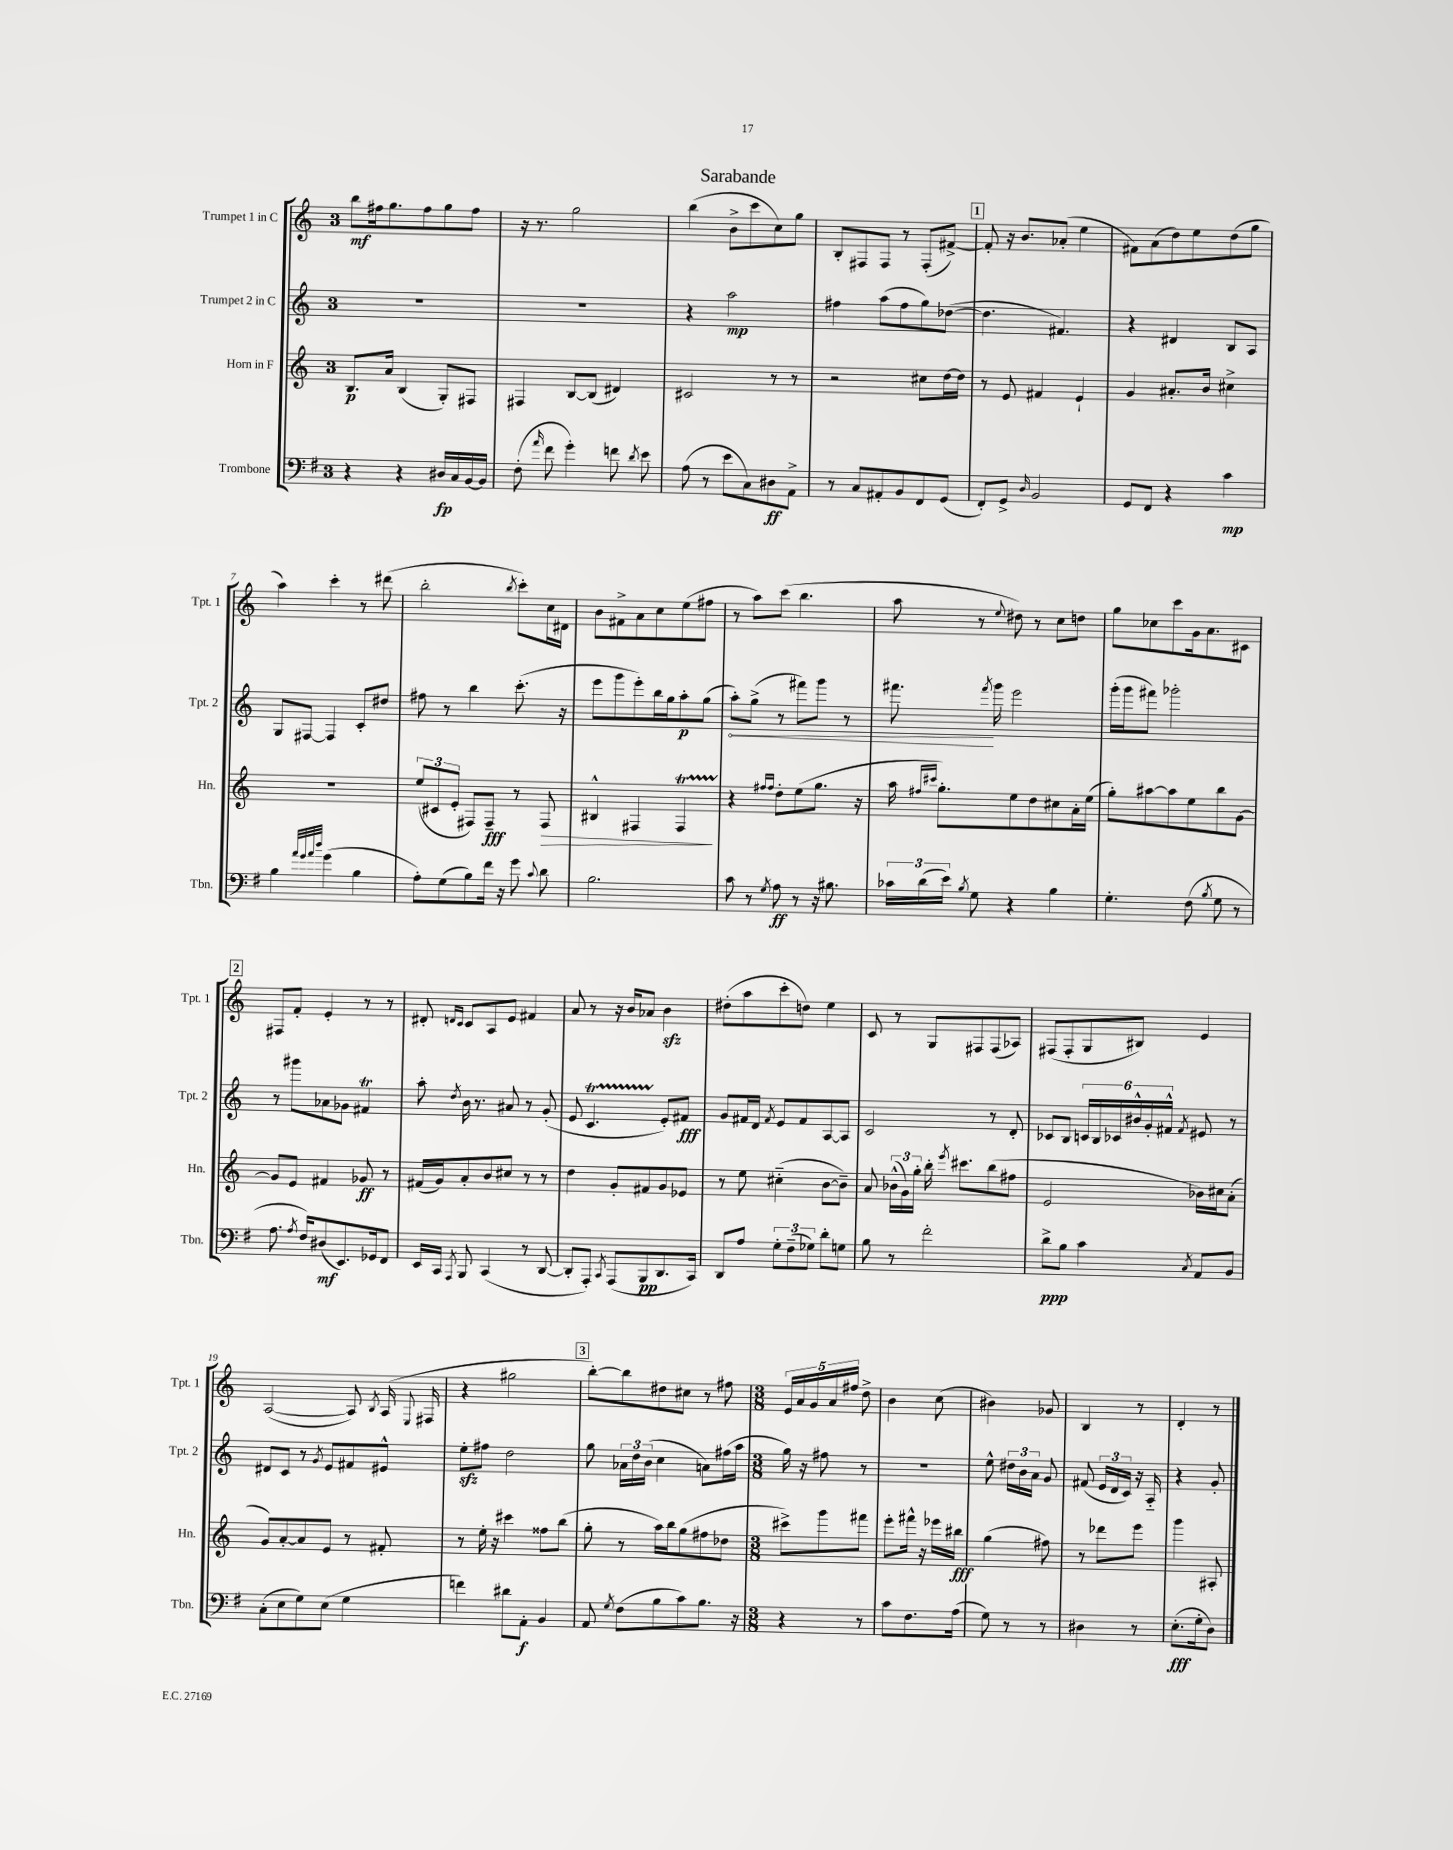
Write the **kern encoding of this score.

**kern	**dynam	**kern	**dynam	**kern	**dynam	**kern	**dynam
*part4	*part4	*part3	*part3	*part2	*part2	*part1	*part1
*staff4	*staff4	*staff3	*staff3	*staff2	*staff2	*staff1	*staff1
*I"Trombone	*	*I"Horn in F	*	*I"Trumpet 2 in C	*	*I"Trumpet 1 in C	*
*I'Tbn.	*	*I'Hn.	*	*I'Tpt. 2	*	*I'Tpt. 1	*
*clefF4	*	*clefG2	*	*clefG2	*	*clefG2	*
*k[f#]	*	*k[]	*	*k[]	*	*k[]	*
*M3/4	*	*M3/4	*	*M3/4	*	*M3/4	*
=1	=1	=1	=1	=1	=1	=1	=1
4r	.	8.B/L	p	2.r	.	8bb\L	mf
.	.	.	.	.	.	16ff#X\k	.
.	.	16a/Jk	.	.	.	8.gg\	.
4r	.	(4B/	.	.	.	.	.
.	.	.	.	.	.	8ff#\	.
16D#X/LL	fp	8G'/L)	.	.	.	8gg\	.
16C/	.	.	.	.	.	.	.
[16BB/	.	8F#X/J	.	.	.	8ff#\J	.
16BB/JJ]	.	.	.	.	.	.	.
=2	=2	=2	=2	=2	=2	=2	=2
(8F#'\	.	4F#X/	.	2.r	.	16r	.
.	.	.	.	.	.	8.r	.
16qqa/	.	.	.	.	.	.	.
8f#\	.	.	.	.	.	.	.
4g'\)	.	[8B/L	.	.	.	2gg\	.
.	.	(8B/J]	.	.	.	.	.
8fn\	.	4d#X/)	.	.	.	.	.
8qd/	.	.	.	.	.	.	.
8e\	.	.	.	.	.	.	.
=3	=3	=3	=3	=3	=3	=3	=3
(8A\	.	2c#X/	.	4r	.	(4bb\	.
8r	.	.	.	.	.	.	.
8e\L	.	.	.	2aa\	mp	8b^\L	.
8C\)	.	.	.	.	.	8ccc\	.
8D#X\	ff	8r	.	.	.	8cc\)	.
8AA^\J	.	8r	.	.	.	8gg\J	.
=4	=4	=4	=4	=4	=4	=4	=4
8r	.	2r	.	4ff#X\	.	8B'/L	.
8C/L	.	.	.	.	.	8F#X/	.
8AA#X'/	.	.	.	(8aa\L	.	8F#/J	.
8BB/	.	.	.	8ff#\	.	8r	.
8FF#/	.	8cc#X\L	.	8gg\)	.	(8F#'/L	.
(8GG/J	.	[16dd\L	.	([8dd-X\J	.	[8f#X^/J)	.
.	.	16dd\JJ]	.	.	.	.	.
!!LO:REH:place=s1:t=1
=5	=5	=5	=5	=5	=5	=5	=5
8FF#'/L)	.	8r	.	4.dd-\]	.	8f#'/]	.
8GG^/J	.	8e/	.	.	.	16r	.
.	.	.	.	.	.	8.b/L	.
16qqD/	.	.	.	.	.	.	.
2BB/	.	4f#X/	.	.	.	.	.
.	.	.	.	4.f#X/)	.	(8a-X'/J	.
.	.	4e`/	.	.	.	4ee\	.
=6	=6	=6	=6	=6	=6	=6	=6
8GG/L	.	4g/	.	4r	.	8f#X\L)	.
8FF#/J	.	.	.	.	.	(8a\	.
4r	.	8.a#X'/L	.	4d#X/	.	8dd\)	.
.	.	.	.	.	.	8ee\	.
.	.	16b/Jk	.	.	.	.	.
4c\	mp	4cc#X^\	.	8B/L	.	(8dd\	.
.	.	.	.	8A/J	.	8gg\J	.
!!LO:LB:g=z
=7	=7	=7	=7	=7	=7	=7	=7
4B\	.	2.r	.	8G/L	.	4aa\)	.
.	.	.	.	[8F#X/J	.	.	.
32qqa/LLL	.	.	.	.	.	.	.
32qqg/	.	.	.	.	.	.	.
32qqa/	.	.	.	.	.	.	.
32qqdd/JJJ	.	.	.	.	.	.	.
(4g\	.	.	.	4F#/]	.	4ccc'\	.
4B\	.	.	.	8c'/L	.	8r	.
.	.	.	.	8dd#X/J	.	(8ddd#X\	.
=8	=8	=8	=8	=8	=8	=8	=8
8A'\L)	.	(12ee/L	.	8ff#X\	.	2bb'\	.
.	.	12c#X/	.	.	.	.	.
(8G\	.	.	.	8r	.	.	.
.	.	12e'/J	.	.	.	.	.
8B\)	.	8F#X/L)	.	4bb\	.	.	.
16f#\Jk	.	8F#~/J	fff	.	.	.	.
16r	.	.	.	.	.	.	.
.	.	.	.	.	.	8qbb/	.
8g\	.	8r	.	(8.ccc'\	.	8ccc'\L)	.
8qqc/	.	.	.	.	.	.	.
!	!	!	!LO:HP:b	!	!	!	!
8d\	.	8F#/	>	.	.	16cc\L	.
.	.	.	.	16r	.	16d#X\JJ	.
=9	=9	=9	=9	=9	=9	=9	=9
2.B\	.	4B#X^^/	.	8eee\L	.	8b\L	.
.	.	.	.	8ggg\	.	8f#X^\	.
.	.	4F#X/	.	8eee'\)	.	8a\	.
.	.	.	.	16bb\L	.	8cc\	.
.	.	.	.	16gg\J	.	.	.
.	.	4F#t/	.	8aa'\	p	(8ee\	.
.	.	.	.	(8gg\J	.	8ff#X\J	.
.	.	.	]	.	.	.	.
=10	=10	=10	=10	=10	=10	=10	=10
!	!	!	!	!	!LO:HP:b	!	!
8c\	.	4r	.	8aa'\L)	<	8r	.
8r	.	.	.	(8gg^\J	.	8aa\L)	.
.	.	16qqff#X/LL	.	.	.	.	.
8qG/	.	16qqff#/JJ	.	.	.	.	.
8A\	ff	8dd'\L	.	8r	.	(8ccc\J	.
8r	.	(8ee\	.	8fff#X\L)	.	4.bb\	.
16r	.	8.gg\J	.	8ggg\J	.	.	.
8.B#X\	.	.	.	.	.	.	.
.	.	.	.	8r	.	.	.
.	.	16r	.	.	.	.	.
=11	=11	=11	=11	=11	=11	=11	=11
24c-X\LL	.	16aa\	.	8.fff#X\	.	8aa\	.
(24d\	.	.	.	.	.	.	.
.	.	16qqff#X/LL	.	.	.	.	.
.	.	16qqccc#X/JJ	.	.	.	.	.
.	.	8.gg'\L)	.	.	.	.	.
24e\JJ)	.	.	.	.	.	.	.
8qB/	.	.	.	.	.	.	.
8G\	.	.	.	.	.	8r	.
.	.	.	.	8qfff#/	.	.	.
.	.	.	.	16ggg\	[	.	.
.	.	.	.	.	.	8qqee/	.
4r	.	8ee\	.	2eee\	.	8dd#X\)	.
.	.	8dd\	.	.	.	8r	.
4B\	.	8cc#X\	.	.	.	8cc\L	.
.	.	16a'\L	.	.	.	8ddn\J	.
.	.	(16ee\JJ	.	.	.	.	.
=12	=12	=12	=12	=12	=12	=12	=12
4.G'\	.	8gg'\L)	.	(16ggg'\LL	.	8gg\L	.
.	.	.	.	16ggg\J	.	.	.
.	.	[8aa#X\	.	8fff#X\J)	.	8cc-X\	.
.	.	8aa#\]	.	2ggg-X'\	.	8ccc\	.
(8F#\	.	8ee\	.	.	.	16g\k	.
.	.	.	.	.	.	8.a\	.
8qB/	.	.	.	.	.	.	.
8G\	.	8bb\	.	.	.	.	.
8r	.	[8g\J	.	.	.	8c#X\J	.
!!LO:LB:g=z
!!LO:REH:place=s1:t=2
=13	=13	=13	=13	=13	=13	=13	=13
8.A\	.	8g/L]	.	8r	.	8F#X/L	.
.	.	8e/J	.	8ggg#X\L	.	8f'/J	.
8qA/	.	.	.	.	.	.	.
16F#/KL)	.	.	.	.	.	.	.
(8D#X/	mf	4f#X/	.	8a-X\	.	4e'/	.
8.EE/)	.	.	.	8g-X\J	.	.	.
.	.	8g-X/	ff	4f#Xt/	.	8r	.
16GG-X/k	.	.	.	.	.	.	.
8FF#/J	.	8r	.	.	.	8r	.
=14	=14	=14	=14	=14	=14	=14	=14
16EE/LL	.	(16f#X/LL	.	8aa'\	.	8d#X'/	.
16CC/JJ	.	16g/J)	.	.	.	.	.
.	.	.	.	.	.	16qqdn/LL	.
8qAAA/	.	.	.	8qdd/	.	16qqc/JJ	.
8BBB/	.	8a'/	.	16b\	.	8c/L	.
.	.	.	.	8.r	.	.	.
(4CC/	.	8b/	.	.	.	8A/	.
.	.	8cc#X/J	.	8a#X/	.	8e/J	.
8r	.	8r	.	8r	.	4f#X/	.
[8DD/	.	8r	.	(8g'/	.	.	.
=15	=15	=15	=15	=15	=15	=15	=15
8DD'/L]	.	4dd\	.	8e/	.	8a/	.
8AAA'/J)	.	.	.	4.cT/	.	8r	.
8qCC/	.	.	.	.	.	.	.
(8AAA/L	.	8g'/L	.	.	.	16r	.
.	.	.	.	.	.	16b/KL	.
8BBB/	pp	8f#X/	.	.	.	8a-X/J	.
8.DD/	.	8g/	.	8e'/L)	.	4bzz\	.
.	.	8e-X/J	.	8f#X/J	fff	.	.
16CC/Jk)	.	.	.	.	.	.	.
=16	=16	=16	=16	=16	=16	=16	=16
8DD/L	.	8r	.	8g/L	.	(8dd#X'\L	.
8A/J	.	8ee\	.	16f#X/L	.	8aa\	.
.	.	.	.	16d/JJ	.	.	.
.	.	.	.	8qf#/	.	.	.
12G'\L	.	(4cc#X\	.	8e/L	.	8ccc'\	.
(12F#~\	.	.	.	.	.	.	.
.	.	.	.	8f#/	.	8ddn\J)	.
12G-X\J)	.	.	.	.	.	.	.
8d'\L	.	[8b\L	.	[8A/	.	4ee\	.
8Gn\J	.	8b~\J])	.	8A/J]	.	.	.
=17	=17	=17	=17	=17	=17	=17	=17
8B\	.	8a/	.	2c/	.	8c/	.
8r	.	(24b-X^^\LL	.	.	.	8r	.
.	.	24g\)	.	.	.	.	.
.	.	24gg'\JJ	.	.	.	.	.
2f#'\	.	16bb'\	.	.	.	8G/L	.
.	.	8qeee/	.	.	.	.	.
.	.	8.ccc#X\L	.	.	.	.	.
.	.	.	.	.	.	8F#X/	.
.	.	(8bb\	.	8r	.	(8F#/	.
.	.	8ff#X\J	.	8d'/	.	8A-X/J)	.
=18	=18	=18	=18	=18	=18	=18	=18
8d^\L	ppp	2e/	.	8c-X/L	.	(8F#X/L	.
8B\J	.	.	.	8B/J	.	8F#'/	.
4c\	.	.	.	24cn/LL	.	8G/	.
.	.	.	.	24B/	.	.	.
.	.	.	.	24c-X/	.	.	.
.	.	.	.	24b#X^^/	.	8B#X/J)	.
.	.	.	.	24g'/	.	.	.
.	.	.	.	24f#X^^/JJ	.	.	.
8qC/	.	.	.	8qf#/	.	.	.
8AA/L	.	16b-X\LL)	.	8e#X/	.	4e/	.
.	.	16cc#X\J	.	.	.	.	.
8BB/J	.	(8a'\J	.	8r	.	.	.
!!LO:LB:g=z
=19	=19	=19	=19	=19	=19	=19	=19
(8C'\L	.	8g/L)	.	8d#X/L	.	([2A/	.
8E\	.	[8a'/	.	8c/J	.	.	.
8G\)	.	8a/]	.	8r	.	.	.
.	.	.	.	8qg/	.	.	.
(8E\J	.	8e/J	.	8e/L	.	.	.
4G\	.	8r	.	8f#X/	.	8A/])	.
.	.	.	.	.	.	8qB/	.
.	.	8f#X'/	.	8e#X^^/J	.	(16A/	.
.	.	.	.	.	.	8qqE/	.
.	.	.	.	.	.	16F#X/	.
=20	=20	=20	=20	=20	=20	=20	=20
4fn\)	.	8r	.	8eezz'\L	.	4r	.
.	.	16ee'\	.	8ff#X\J	.	.	.
.	.	16r	.	.	.	.	.
8d#X\L	.	4ccc#X\	.	2dd\	.	2gg#X\	.
8AA'\J	f	.	.	.	.	.	.
4BB/	.	8ff##X\L	.	.	.	.	.
.	.	(8bb\J	.	.	.	.	.
!!LO:REH:place=s1:t=3
=21	=21	=21	=21	=21	=21	=21	=21
8AA/	.	8gg'\	.	8gg\	.	[8bb'\L)	.
8qG/	.	.	.	.	.	.	.
(8F#\L	.	8r	.	24a-X\LL	.	8bb\]	.
.	.	.	.	24dd\	.	.	.
.	.	.	.	(24b\JJ	.	.	.
8B\	.	16aa\LL)	.	4cc\	.	8dd#X\	.
.	.	16bb\J	.	.	.	.	.
8c\)	.	(8gg\	.	.	.	8cc#X\J	.
8.B\J	.	8ff#X\	.	8an\L)	.	8r	.
.	.	8dd-X\J	.	(16ff#X\L	.	8ff#X\	.
16r	.	.	.	16aa\JJ	.	.	.
=22	=22	=22	=22	=22	=22	=22	=22
*M3/8	*	*M3/8	*	*M3/8	*	*M3/8	*
4r	.	8ccc#X^\L)	.	16gg\)	.	20e/LL	.
.	.	.	.	.	.	20a/	.
.	.	.	.	16r	.	.	.
.	.	.	.	.	.	20g/	.
.	.	8ggg\	.	8ff#X\	.	.	.
.	.	.	.	.	.	20a/	.
.	.	.	.	.	.	20ff#X/JJ	.
8r	.	8fff#X\J	.	8r	.	8dd^\	.
=23	=23	=23	=23	=23	=23	=23	=23
8c\L	.	8eee'\L	.	4.r	.	4b\	.
8.F#\	.	16fff#X^^\Jk	.	.	.	.	.
.	.	16r	.	.	.	.	.
.	.	16eee-X\LL	.	.	.	(8cc\	.
(16A\Jk	.	16bb#X\JJ	fff	.	.	.	.
=24	=24	=24	=24	=24	=24	=24	=24
8G\)	.	(4gg\	.	8ee^^\	.	4b#X\)	.
8r	.	.	.	24dd#X\LL	.	.	.
.	.	.	.	24b\	.	.	.
.	.	.	.	24a\JJ	.	.	.
8r	.	8ff#X\)	.	8g/	.	8g-X/	.
=25	=25	=25	=25	=25	=25	=25	=25
4D#X\	.	8r	.	(8f#X/	.	4B/	.
.	.	8ddd-X\L	.	24e/LL	.	.	.
.	.	.	.	24d/	.	.	.
.	.	.	.	24c/JJ)	.	.	.
8r	.	8eee\J	.	16r	.	8r	.
.	.	.	.	16A/	.	.	.
=26	=26	=26	=26	=26	=26	=26	=26
(8.E'\L	fff	4ggg\	.	4r	.	4d'/	.
16G'\k	.	.	.	.	.	.	.
8D\J)	.	8A#X'/	.	8g'/	.	8r	.
==	==	==	==	==	==	==	==
*-	*-	*-	*-	*-	*-	*-	*-
